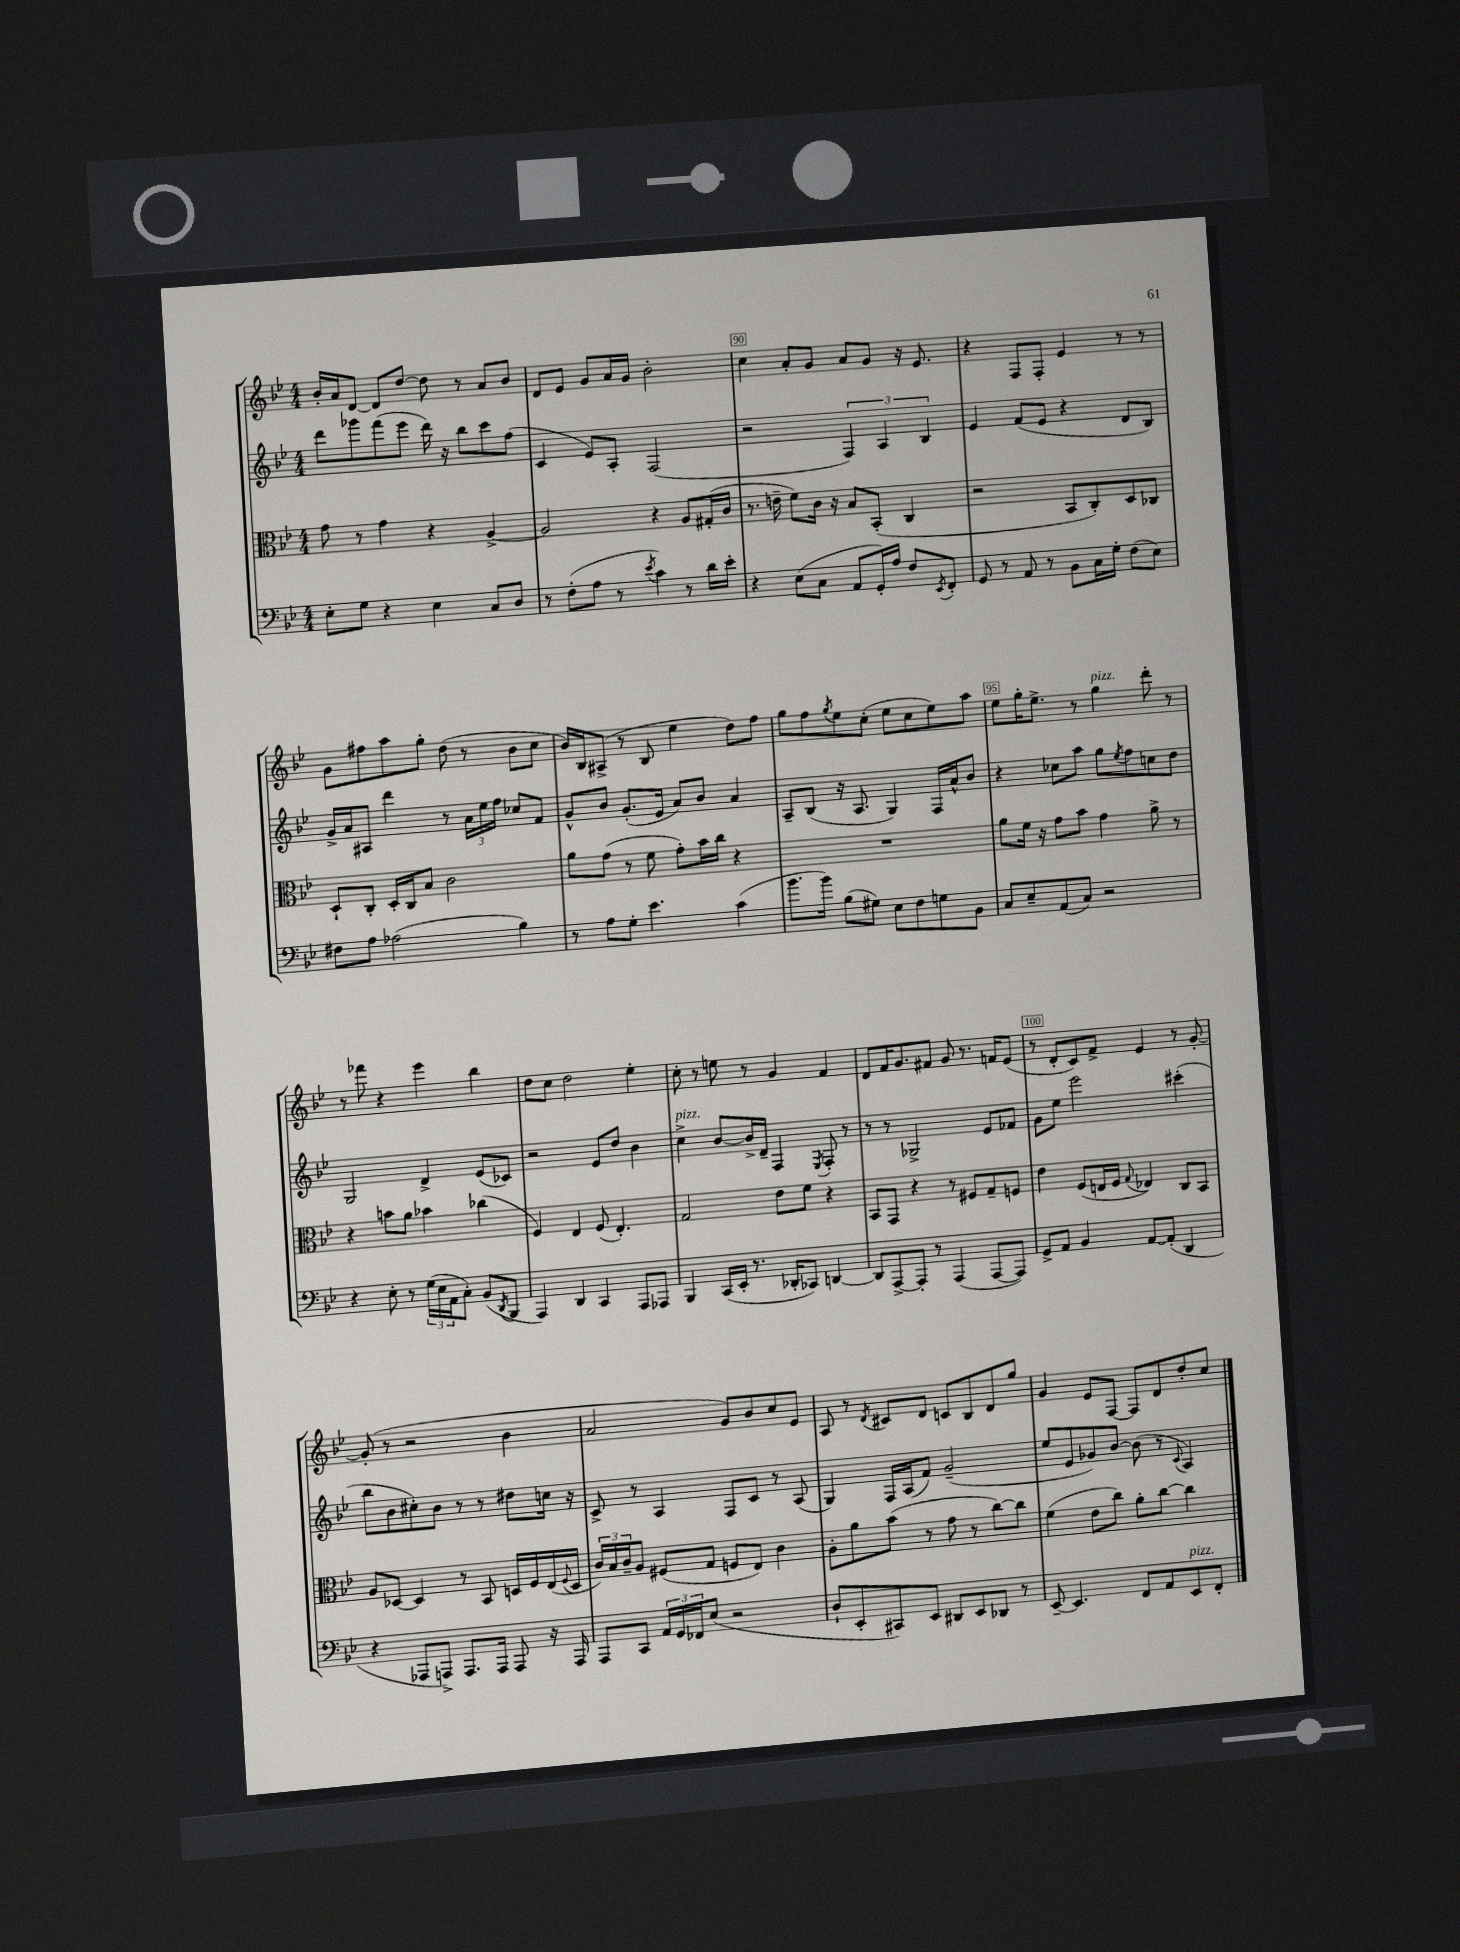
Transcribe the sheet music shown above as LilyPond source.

<<
\new StaffGroup <<
\new Staff = "s0" {
    \clef treble \key bes \major \numericTimeSignature \time 4/4
    bes'16-. a'16 d'8~ d'8 d''8~ d''8 r8 a'8 bes'8 |
    d'8 ees'8 g'8 a'16 g'16 bes'2-. |
    c''4 a'8-. g'8 a'8 g'8 r16 ees'8. |
    r4 f8 f8-. ees'4 r8 r8 |
    g'8 fis''8 a''8 g''8-. d''8( r8 bes'8 c''8 |
    bes'16) bes16 ais8->( r8 bes8 ees''4 d''8) f''8 |
    g''8 f''8 \acciaccatura { g''8 } ees''8 c''8-.( ees''8 c''8 ees''8) a''8 |
    ees''8 g''16-. ees''8.-> r8 g''4^\markup { \italic "pizz." } d'''8-. r8 |
    r8 fes'''8 r4 ees'''4 bes''4 |
    d''8 c''8 d''2 ees''4-. |
    c''8-. r8 e''8 r8 g'4 f'4 |
    d'8 f'16 g'8. fis'8 g'8 r8. f'16 ees'8( |
    r8 d'8-. c'8) f'8-> ees'4 r8 g'8~-. |
    g'8-.( r8 r2 bes'4 |
    a'2 g'8) bes'8 c''8 ees'8 |
    a8 r8 \acciaccatura { d'8 } cis'8 d'8 c'8 bes8 d'8 g''8 |
    g'4 ees'8 f8~ f8 d'8 d''8-. c''8 \bar "|." |
}
\new Staff = "s1" {
    \clef treble \key bes \major \numericTimeSignature \time 4/4
    d'''8 ges'''8 f'''8( ees'''8 d'''16) r16 bes''8 c'''8 f''8( |
    c'4 ees'8) a8-. f2( |
    r2 \tuplet 3/2 { f4) a4 bes4 } |
    ees'4 f'8( ees'8 r4 d'8 bes8) |
    g'16-> a'16 ais8 d'''4 r8 \tuplet 3/2 { a'16 ees''16 f''16 } ces''8 f'8 |
    g'8-^ bes'8 g'8.-.( ees'16 a'8) bes'8 a'4 |
    a8-- bes8( r16 a8. g4) f16 a'16-^ bes'8 |
    r4 ces''8 a''8 g''8 \acciaccatura { ees''8 } f''8 c''8 d''8 |
    g2 d'4-> ees'8( ces'8) |
    r2 ees'8 d''8 bes'4 |
    c''4->^\markup { \italic "pizz." } bes'8~ bes'16-> d'16-- f4 \acciaccatura { ees8 } f8-. r8 |
    r8 r8 ges2-> ees'8 fes'8 |
    g'8 ees''8 ees'''2 cis'''4-.( |
    bes''8 bes'8 cis''8-.) bes'8 r8 r8 dis''8 c''16 r16 |
    c'8-> r8 a4 f8 c'8 r8 a8( |
    g4) f16 a16( f'8) g'2--( |
    ees''8 ees'8 ges'8) bes'8~ bes'8( r8 \appoggiatura { c'8 } a4) \bar "|." |
}
\new Staff = "s2" {
    \clef alto \key bes \major \numericTimeSignature \time 4/4
    g'8 r8 g'4 r4 a4~-> |
    a2 r4 a8 gis16-.( c'16 |
    r8. e'16-- f'8) c'16 r16 bes8 bes,8-.( c4 |
    r2 bes,8 c8-.) d8 ces8 |
    d8-! c8-. d16-. c16 bes8 c'2 |
    a'8 g'8( r8 f'8 g'8-.) bes'16 c''16 r4 |
    R1 |
    a'8 f'16 r16 g'8 bes'8 g'4 a'8-> r8 |
    r4 b'8 a'8 bes'4 ces''4( |
    f4) ees4 f8( ees4.-.) |
    g2 ees'8 f'8 r4 |
    bes,8 g,8 r4 r8 fis8 g8-- f8 |
    ees'4 f8( e16 f16 \appoggiatura { g8 } ees4) c8 bes,8 |
    a8 des8~ des4 r8 bes,8 d16 f16 ees16( \appoggiatura { f8 } d16 |
    \tuplet 3/2 { c'16) bes16 c'16-- } a8 fis8( g8 f8 ees8) c'4 |
    a8-. a'8 bes'8( r8 g'8 r8 c''8~) c''8 |
    f'4( ees'8 c''8) a'8-. c''8~ c''4 \bar "|." |
}
\new Staff = "s3" {
    \clef bass \key bes \major \numericTimeSignature \time 4/4
    ees8-. g8 r4 ees4 c8 d8 |
    r8 f8-.( a8 r8 \acciaccatura { ees'8 } c'4) r8 d'16 ees'16-. |
    r4 ees8( c8 a,8 g,16-.) a16 f8 \acciaccatura { ees,8 } f,8-. |
    g,8 r8 a,8 r8 bes,8 c16 g16-. f8( ees8) |
    fis8 a8 aes2( bes4) |
    r8 a8 g8-. ees'4. c'4( |
    bes'8. bes'16) bes8( gis8) ees8 f8 g8 bes,8 |
    c8 ees8-- a,8( c8) r2 |
    r4 ees8-. r8 \tuplet 3/2 { g16( ees16 a,16 } c8-.) bes,8( \acciaccatura { d,8 } bes,,8 |
    a,,4) d,4 c,4 a,,8 aes,,8 |
    bes,,4 c,16( ees,16-. r8. des,16-. ces,8) d,4~ |
    d,8 a,,8~-> a,,8-. r8 a,,4( a,,8~ a,,8) |
    g,8-> a,8 bes,4 a,8~ a,8-.( d,4 |
    r4 aes,,8 a,,8->) a,,8. a,,16 a,,8 r16 a,,16 |
    a,,8 c,8 \tuplet 3/2 { a,16 g,16 fes,16 } ees8( r2 |
    d8-! ees,8-. cis,8) ees,8 dis,8 ees,8 des,8 r8 |
    ees,8~-- ees,4. f,8 a,8 ees,8^\markup { \italic "pizz." } f,8-. \bar "|." |
}
>>
>>
\layout { \context { \Score currentBarNumber = #88 \override BarNumber.break-visibility = ##(#f #t #t) barNumberVisibility = #(every-nth-bar-number-visible 5) \override BarNumber.stencil = #(make-stencil-boxer 0.1 0.3 ly:text-interface::print) } }
